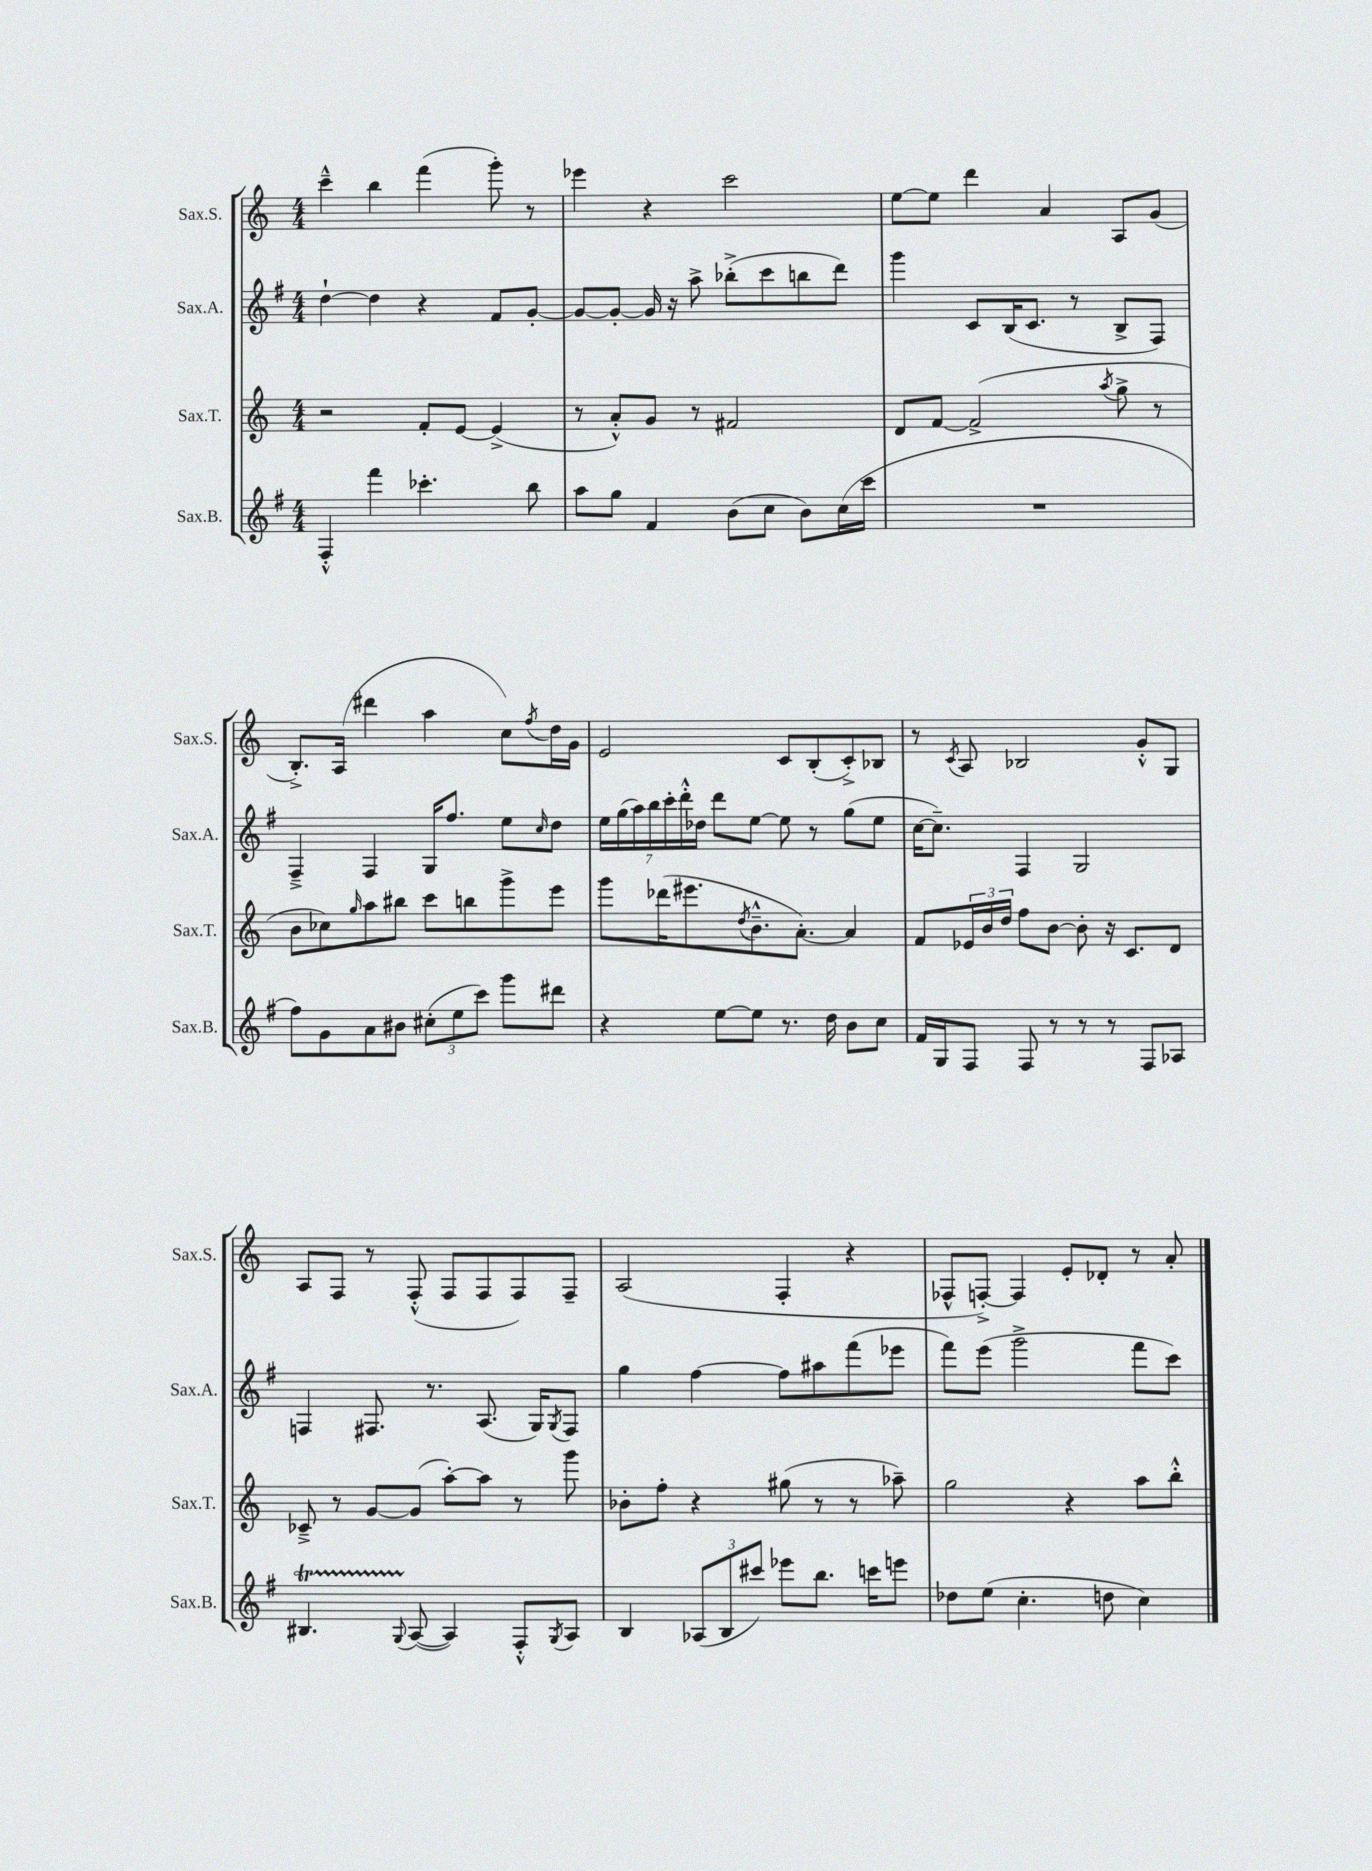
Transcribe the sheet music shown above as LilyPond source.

<<
\new StaffGroup <<
\new Staff = "s0" \with { instrumentName = "Sax.S." shortInstrumentName = "Sax.S." } {
    \clef treble \key c \major \numericTimeSignature \time 4/4
    c'''4---^ b''4 f'''4( g'''8-.) r8 |
    ees'''4 r4 c'''2 |
    e''8~ e''8 d'''4 a'4 a8 g'8( |
    b8.-.->) a16( dis'''4 a''4 c''8) \acciaccatura { f''8 } d''16 g'16 |
    e'2 c'8 b8-.( c'8-.->) bes8 |
    r8 \acciaccatura { c'8 } a8 bes2 g'8-.-^ g8 |
    a8 f8 r8 f8-.-^( f8 f8 f8) f8-- |
    a2( f4-. r4 |
    fes8-^ f8~-.->) f4 e'8-. des'8-. r8 a'8-. \bar "|." |
}
\new Staff = "s1" \with { instrumentName = "Sax.A." shortInstrumentName = "Sax.A." } {
    \clef treble \key g \major \numericTimeSignature \time 4/4
    d''4~-! d''4 r4 fis'8 g'8~-. |
    g'8~ g'8~-. g'16 r16 a''8-> bes''8-.->( c'''8 b''8 d'''8) |
    g'''4 c'8 b16( c'8. r8 b8-> fis8) |
    fis4---> fis4 g16 fis''8. e''8 \grace { c''16 } d''8 |
    \tuplet 7/4 { e''16 g''16( a''16) b''16 c'''16-. d'''16-.-^ des''16 } d'''8 e''8~ e''8 r8 g''8( e''8 |
    c''16~ c''8.--) fis4 g2 |
    f4 fis8. r8. a8.( g16) \acciaccatura { g8 } fis8 |
    g''4 fis''4~ fis''8 ais''8 fis'''8( ees'''8 |
    fis'''8) e'''8( g'''2-> fis'''8 c'''8) \bar "|." |
}
\new Staff = "s2" \with { instrumentName = "Sax.T." shortInstrumentName = "Sax.T." } {
    \clef treble \key c \major \numericTimeSignature \time 4/4
    r2 f'8-. e'8~ e'4->( |
    r8 a'8-.-^) g'8 r8 fis'2 |
    d'8 f'8~ f'2->( \acciaccatura { a''8 } g''8-> r8 |
    b'8 ces''8) \grace { g''16 } a''8 bis''8 c'''8 b''8 g'''8-> e'''8 |
    g'''8 des'''16( eis'''8. \acciaccatura { d''8 } b'8.---^ a'8.~-.) a'4 |
    f'8 \tuplet 3/2 { ees'16 b'16 d''16 } f''8 b'8~ b'8-. r16 c'8. d'8 |
    ces'8---> r8 g'8~ g'8( a''8~-.) a''8 r8 g'''8 |
    bes'8-. f''8-. r4 gis''8( r8 r8 aes''8--) |
    g''2 r4 a''8 b''8-.-^ \bar "|." |
}
\new Staff = "s3" \with { instrumentName = "Sax.B." shortInstrumentName = "Sax.B." } {
    \clef treble \key g \major \numericTimeSignature \time 4/4
    fis4-.-^ fis'''4 ces'''4.-. b''8 |
    a''8 g''8 fis'4 b'8( c''8 b'8) c''16( c'''16 |
    R1 |
    fis''8) g'8 a'8 bis'8 \tuplet 3/2 { cis''8-.( e''8 c'''8) } g'''8 dis'''8 |
    r4 e''8~ e''8 r8. d''16 b'8 c''8 |
    fis'16 g16 fis8 fis8 r8 r8 r8 fis8 aes8 |
    bis4.\startTrillSpan \appoggiatura { g8 } a8~\stopTrillSpan( a4) fis8-.-^ \acciaccatura { g8 } a8 |
    b4 \tuplet 3/2 { aes8( b8 cis'''8) } ees'''8 b''8. c'''16 e'''8 |
    des''8 e''8( c''4.-. d''8 c''4) \bar "|." |
}
>>
>>
\layout { \context { \Score \remove "Bar_number_engraver" } }
